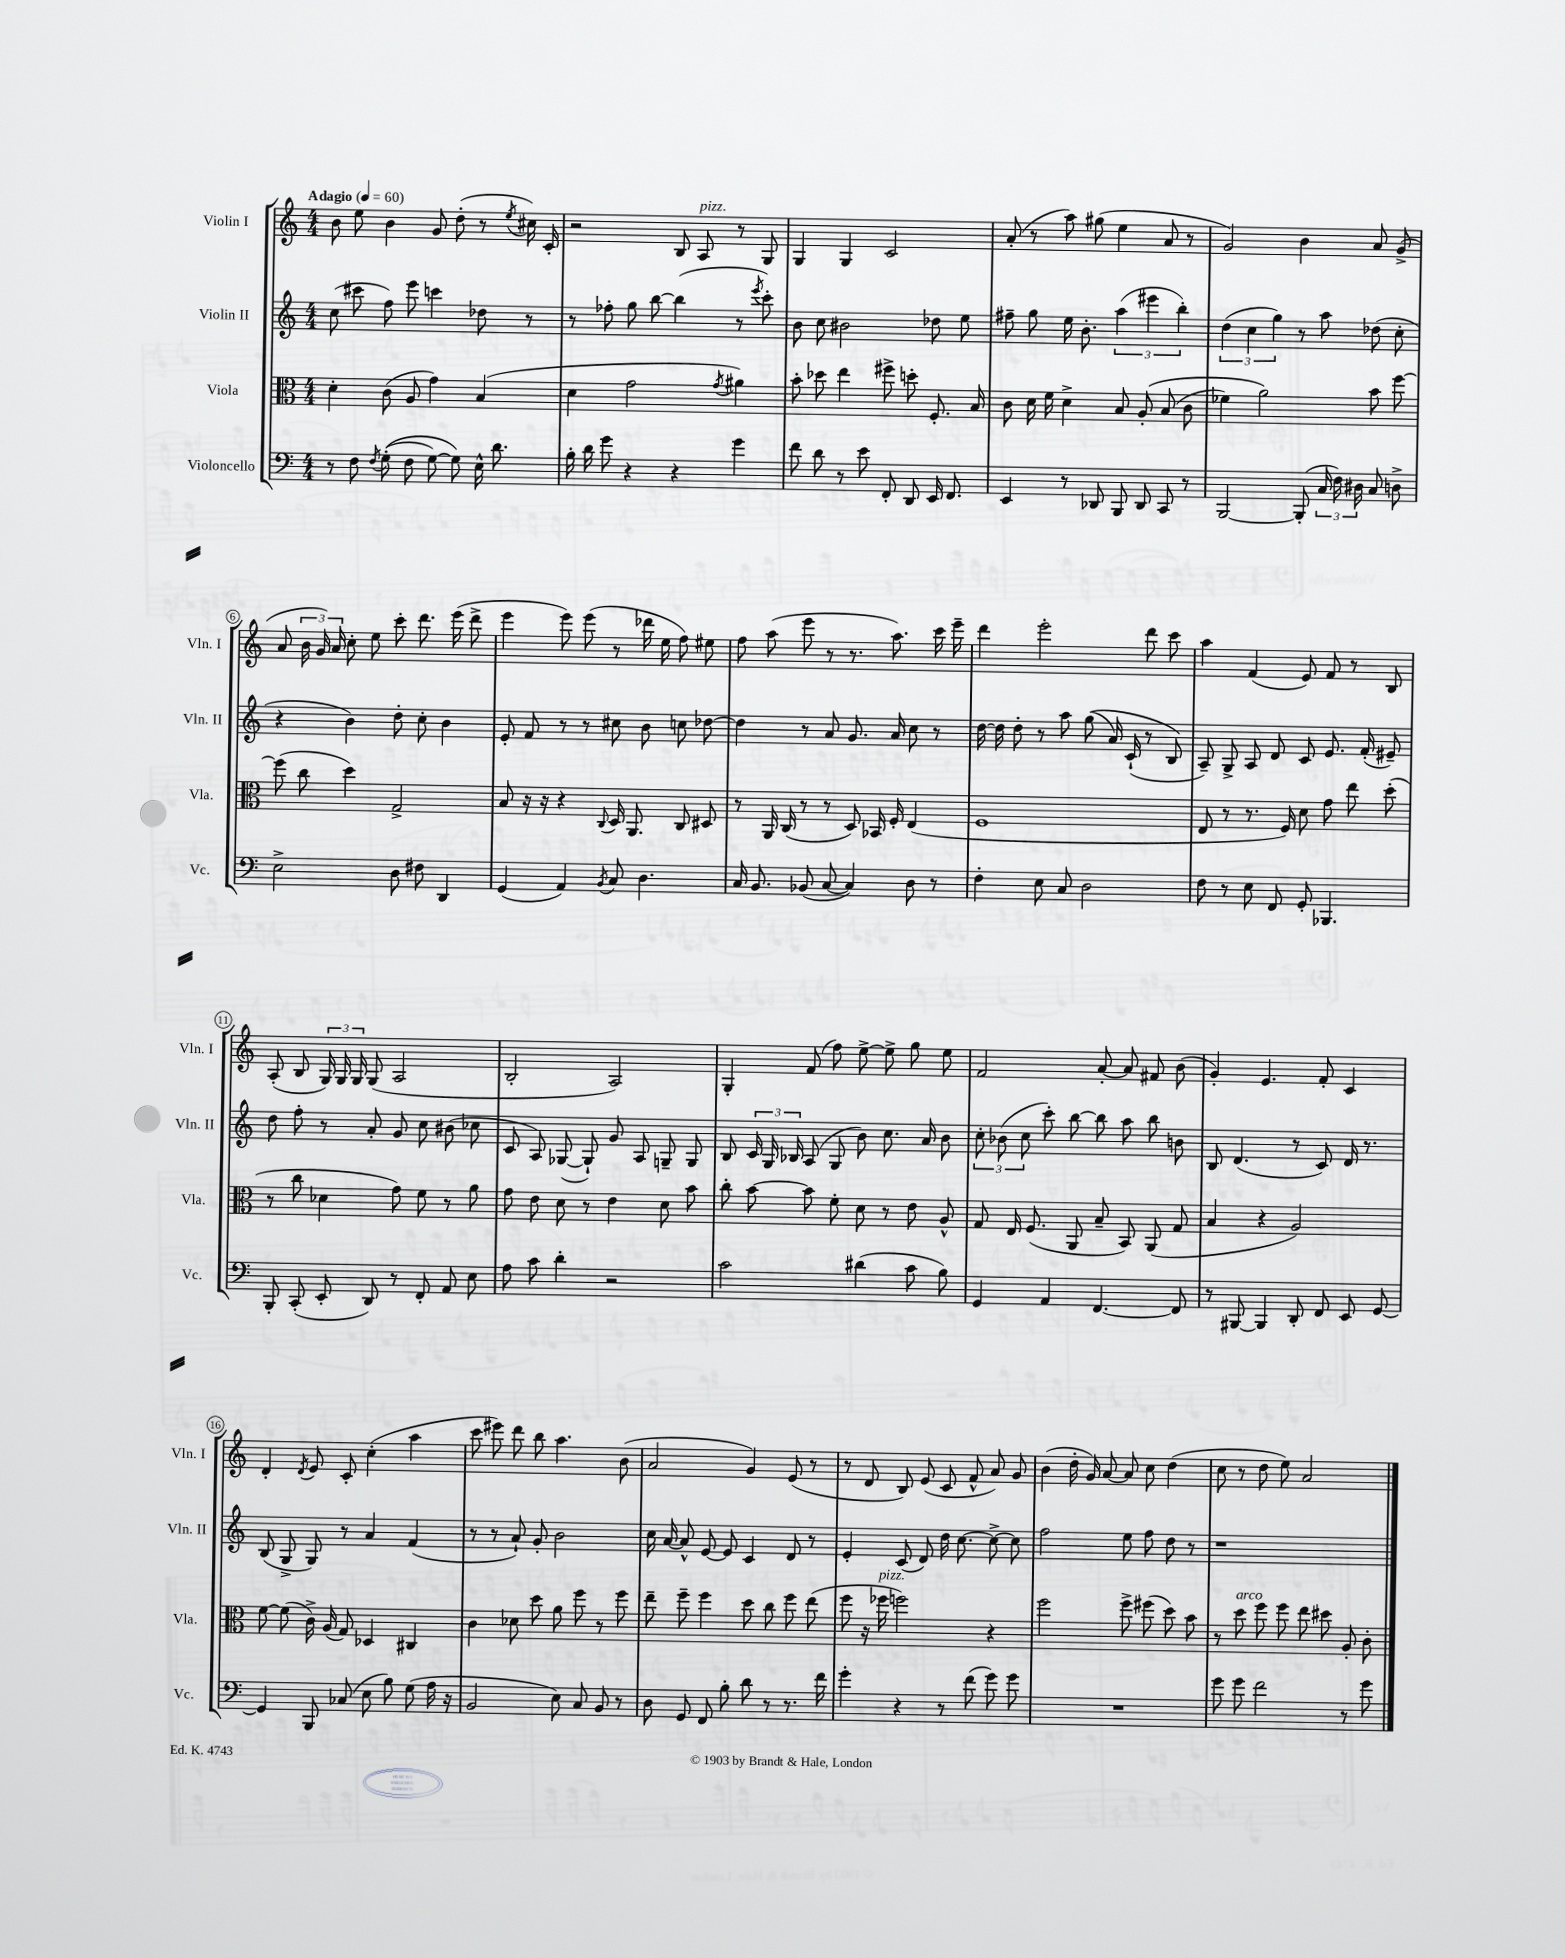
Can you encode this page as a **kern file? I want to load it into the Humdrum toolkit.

**kern	**kern	**kern	**kern
*staff4	*staff3	*staff2	*staff1
*clefF4	*clefC3	*clefG2	*clefG2
*k[]	*k[]	*k[]	*k[]
*M4/4	*M4/4	*M4/4	*M4/4
*MM60	*MM60	*MM60	*MM60
8r	4d'	(8cc	8b
8F	.	8ccc#	8ee
8qF	.	.	.
&((8G'	(8c	8ff)	4b
8F	8A	8eee	.
[8G)	4g)	4ccc	8g
8G]&)	.	.	(8dd'
16E^^	(4B	8dd-	8r
8.d	.	.	.
.	.	.	8qee
.	.	8r	16cc#)
.	.	.	16c'
=	=	=	=
16B'	4d	8r	2r
16d	.	.	.
8g	.	8ff-'	.
4r	2g	8gg	.
.	.	[8bb	.
4r	.	(4bb]	8B
.	.	.	8A
.	8qg	.	.
4g	4a#)	8r	8r
.	.	8qeee	.
.	.	8ccc')	8G
=	=	=	=
8f	8b'	8b	4G
8d	8dd-	8cc	.
8r	4ee	2b#	4G
8e	.	.	.
8FF'	8ff#^	.	2c
8DD	8dd'	.	.
16EE	8.F'	8dd-	.
8.FF	.	.	.
.	.	8ee	.
.	16B	.	.
=	=	=	=
4EE	8c	8ff#~	(8a'
.	16d	8gg	8r
.	16f	.	.
8r	4d^	16ee	8aa)
.	.	8.b'	.
8DD-	.	.	(8gg#
8BBB	8B	(6aa	4ee
8DD-	&(8A'	.	.
.	.	6eee#	.
8CC	(8B	.	8a
.	.	6bb')	.
8r	8c	.	8r
=	=	=	=
[2BBB	4f-)	(6dd	2g)
.	.	6cc	.
.	2a&)	.	.
.	.	6gg)	.
(8BBB']	.	8r	4b
24C	.	8aa	.
24F)	.	.	.
24D#	.	.	.
8C	8b	(8dd-	8a
8D^	[8ff	8cc'	(8g^
=	=	=	=
2E^	(8ff]	4r	8a
.	8cc	.	24b
.	.	.	24g)
.	.	.	24a
.	4dd)	4b)	8cc'
.	.	.	8ee
8D	2G^	8dd'	8ccc'
8F#	.	8cc'	8.ddd
4DD	.	4b	.
.	.	.	(16eee
.	.	.	8ddd^
=	=	=	=
(4GG	8B	8e'	4eee
.	16r	8f	.
.	16r	.	.
4AA)	4r	8r	8eee)
.	.	8r	(8eee
8qBB	8qqC	.	.
8C	16D	8cc#	8r
.	8.AA	.	.
4.D	.	8b	16ddd-
.	.	.	16ee
.	8C	8cc	8ff)
.	8D#	[8dd-	8ee#
=	=	=	=
16C	8r	4dd-]	8ff
8.BB	.	.	.
.	16AA	.	(8aa
.	(16C	.	.
(8BB-	8r	8r	8eee
[8C	8r	8a	8r
4C])	8D)	8.g	8.r
.	16BB-	.	.
.	16F'	16a	8.aa)
8D	(4E	8cc	.
8r	.	8r	16ccc
.	.	.	16eee~
=	=	=	=
4F'	1F	[16dd	4ddd
.	.	16dd]	.
.	.	8dd'	.
8E	.	8r	2eee'
8C	.	8aa	.
2D	.	&((8gg	.
.	.	16a)	.
.	.	(16c`	.
.	.	8r	8ddd
.	.	8B&)	8ccc
=	=	=	=
8F	8E	8A~)	4aa
8r	8r	8G^	.
8E	8.r	8A	(4f
8FF	.	8d	.
.	16F)	.	.
8GG'	8d	8c	8e)
4.BBB-	8g	8.e	8f
.	8ee	.	8r
.	.	(16f'	.
.	(8dd'	8e#~)	8B
=	=	=	=
8BBB'	8r	8dd	(8A'
(8CC'	8cc	8ff'	8B
8EE'	4d-	8r	24G)
.	.	.	24G
.	.	.	24G
8DD)	.	8a'	(8G
8r	8g)	8g	2A
8FF'	8f	8cc	.
8AA	8r	(8b#	.
8E	8a	8cc-	.
=	=	=	=
8A	8g	8c	2B'
8c	8e	8A)	.
4d'	8d	([8G-	.
.	8r	8G-`])	.
2r	4e	8g	2A)
.	.	8A	.
.	8d	8G~	.
.	8b	8G	.
=	=	=	=
2c	8cc'	8B	4G'
.	[8b	24c	.
.	.	24G	.
.	.	24B-	.
.	8b]	(8A	(8f
.	8f'	8G	8ff)
(4d#	8d	8b)	[8ee^
.	8r	8.cc	8ee^]
8c	8e	.	8gg
.	.	16a	.
8B)	8A^^	8b	8ee
=	=	=	=
4GG	8G	12cc'	2f
.	.	(12b-	.
.	16E	.	.
.	.	12cc	.
.	(8.F	.	.
4AA	.	8ccc')	.
.	8AA	[8bb	.
[4.FF	8B~	8bb]	[8a'
.	8BB)	8aa	8a]
.	(8AA	8bb	8f#
8FF]	8G	8b	(8b
=	=	=	=
8r	4B	8B	4g')
[8BBB#	.	(4.d	.
4BBB#]	4r	.	4.e
8DD'	2A)	8r	.
8FF	.	8c)	8f'
8EE	.	16d	4c
.	.	8.r	.
[8GG	.	.	.
=	=	=	=
4GG]	[8f	(8B	4d'
.	(8f]	8G^	.
.	.	.	8qd
8BBB	16c^)	8G)	8e
.	(16A	.	.
(8C-	8G)	8r	8c'
8E	4D-	4a	(4cc'
8B)	.	.	.
(8G	4C#	(4f	4aa
16A	.	.	.
16r	.	.	.
=	=	=	=
2BB	4c	8r	8ccc
.	.	8r	8eee#)
.	8d-	8a`)	8ddd
.	8dd	8g'	8bb
8E)	8a	2b	4.aa
8C	8ff	.	.
8BB	8r	.	.
8r	8ff	.	(8b
=	=	=	=
8D	8ee~	16cc	2a
.	.	[16a	.
8GG	8ff~	8a^^]	.
8FF	4ff	[8e	.
8B'	.	8e]	.
8d	8dd	4c	4g)
8r	8cc	.	.
8.r	8ff	8d	(8e
.	(8ee	8r	8r
16f	.	.	.
=	=	=	=
4g'	8ff	4e'	8r
.	16r	.	8d
.	16ff-	.	.
4r	2ff)	(8c	8B)
.	.	8d)	(8e
8r	.	16dd	8c
.	.	[8.cc	.
(8f	.	.	8f^^
8g)	4r	8cc^_	8a)
8g	.	8cc]	8g
=	=	=	=
1r	2ff	2ff	(4b
.	.	.	16dd'
.	.	.	16g)
.	.	.	[8a
.	8ff^	8ee	8a]
.	(8ff#	8ff	8cc
.	8dd)	8dd	(4dd
.	8b	8r	.
=	=	=	=
8g	8r	1r	8cc
8g	8dd	.	8r
2f	8ff	.	8dd
.	8ff	.	8ee)
.	8ee	.	2a
.	8dd#	.	.
8r	8A'	.	.
8g	8c'	.	.
==	==	==	==
*-	*-	*-	*-
